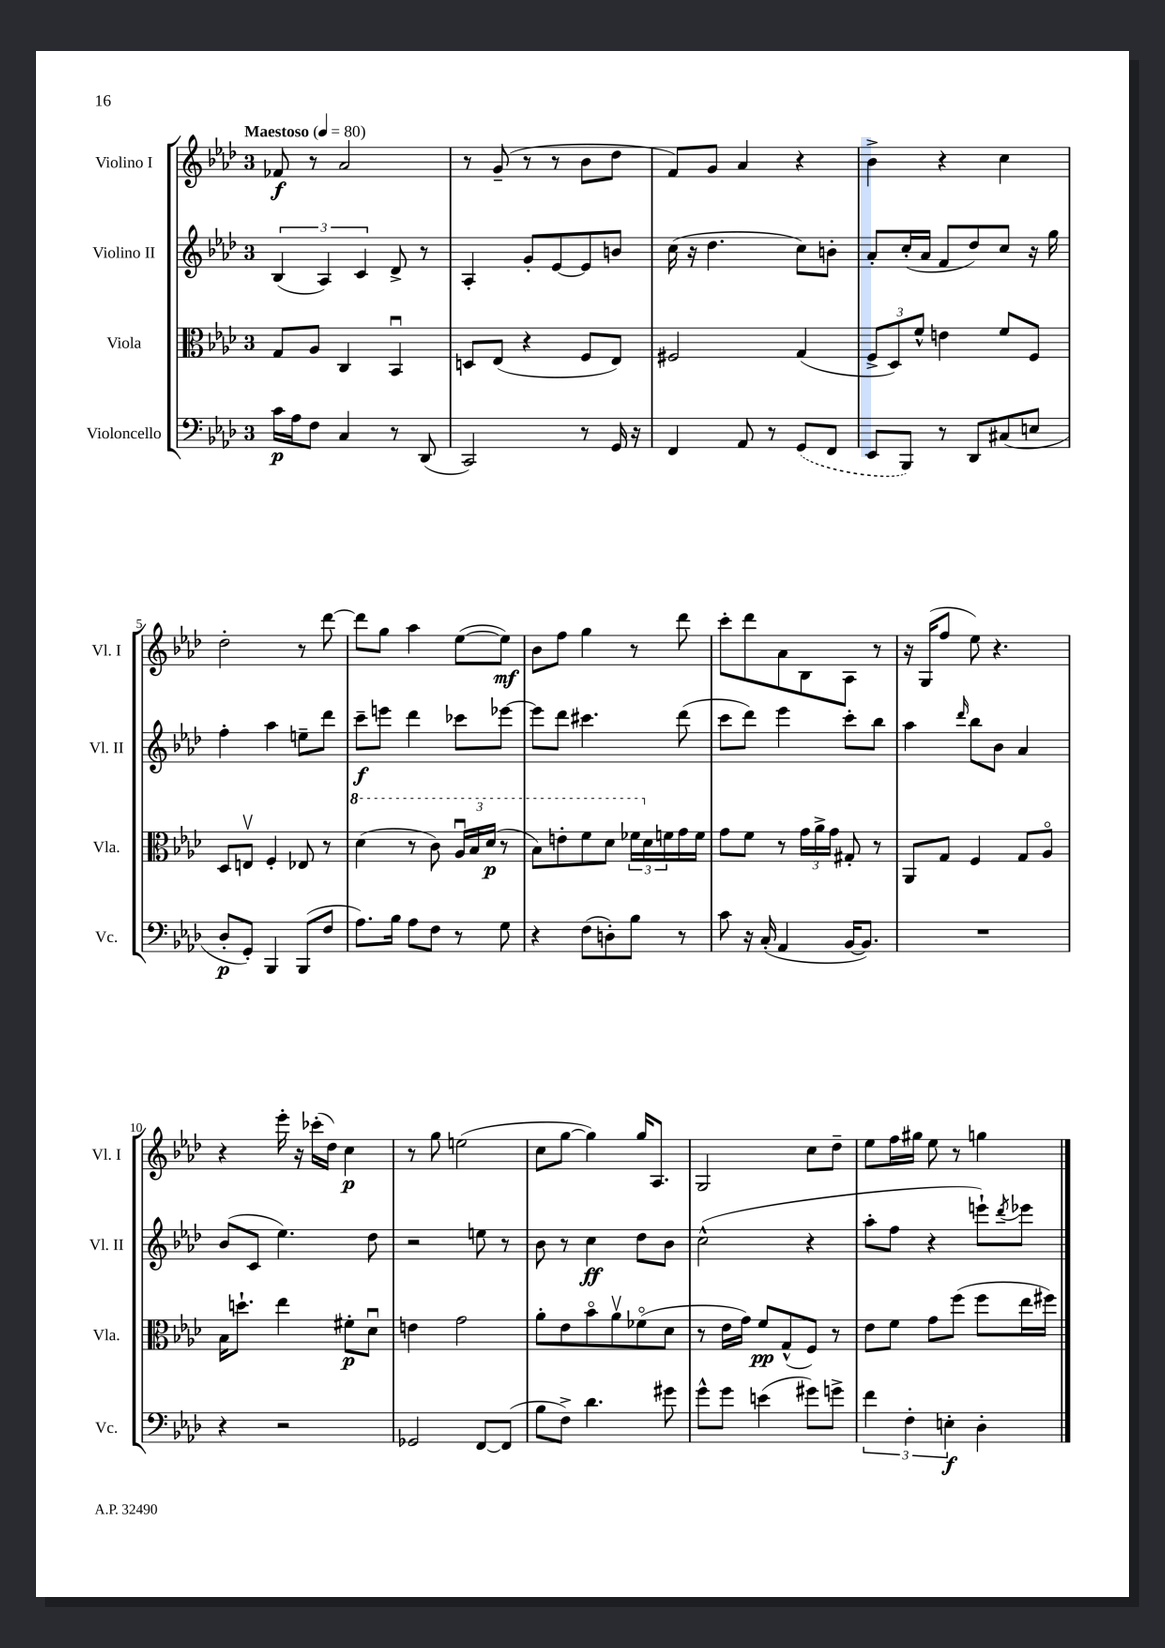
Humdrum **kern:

**kern	**kern	**kern	**kern
*staff4	*staff3	*staff2	*staff1
*clefF4	*clefC3	*clefG2	*clefG2
*k[b-e-a-d-]	*k[b-e-a-d-]	*k[b-e-a-d-]	*k[b-e-a-d-]
*M3/4	*M3/4	*M3/4	*M3/4
*MM80	*MM80	*MM80	*MM80
16c	8G	(6B-	8f-
16A-	.	.	.
8F	8A-	.	8r
.	.	6A-)	.
4C	4C	.	2a-
.	.	6c	.
8r	4BB-u	8d-^	.
(8DD-	.	8r	.
=	=	=	=
2CC)	8D	4A-'	8r
.	(8E-	.	(8g~
.	4r	8g'	8r
.	.	[8e-	8r
8r	8F	8e-]	8b-
16GG	8E-)	8b	8dd-
16r	.	.	.
=	=	=	=
4FF	2F#	(16cc	8f)
.	.	16r	.
.	.	4.dd-	8g
8AA-	.	.	4a-
8r	.	.	.
(8GG	(4G	8cc)	4r
8FF	.	8b'	.
=	=	=	=
8EE-	12F^	8a-'	4b-^
.	12D-)	.	.
8BBB-)	.	(16cc'	.
.	12f^^	.	.
.	.	16a-	.
8r	4e	8f	4r
8DD-	.	8dd-)	.
(8C#	8f	8cc	4cc
8E	8F	16r	.
.	.	16gg	.
=	=	=	=
8D-'	8D-	4ff'	2dd-'
8GG')	8Ev	.	.
4BBB-	4F'	4aa-	.
(8BBB-	8E-	8ee~	8r
8F	8r	8ddd-	[8ddd-
=	=	=	=
8.A-)	(4dd-	8ccc~	8ddd-]
.	.	8eee	8gg
16B-	.	.	.
8A-	8r	4ddd-	4aa-
8F	8cc)	.	.
8r	24a-u	8ccc-	([8ee-
.	24b-	.	.
.	(24dd-	.	.
8G	8r	[8eee-	8ee-])
=	=	=	=
4r	8b-)	8eee-]	8b-
.	8ee'	8ddd-	8ff
(8F	8ff	4.ccc#	4gg
8D')	8dd-	.	.
8B-	24ff-	.	8r
.	24d-	.	.
.	24f	.	.
8r	16g	(8ddd-	8ddd-
.	16f	.	.
=	=	=	=
8c	8g	8ccc	8ccc'
16r	8f	8ddd-)	8ddd-
(16C'	.	.	.
4AA-	8r	4eee-	8a-
.	24g	.	8B-
.	24a-^	.	.
.	24g	.	.
[16BB-	8G#'	8ccc'	8A-
8.BB-])	.	.	.
.	8r	8bb-	8r
=	=	=	=
2.r	8AA-	4aa-	16r
.	.	.	(16G
.	8G	.	8ff
.	.	16qqddd-	.
.	4F	8bb-	8ee-)
.	.	8b-	4.r
.	8G	4a-	.
.	8A-o	.	.
=	=	=	=
4r	16B-	(8b-	4r
.	8.dd`	.	.
.	.	8c	.
2r	4ee-	4.ee-)	16eee-'
.	.	.	16r
.	.	.	(16ccc-'
.	.	.	16dd-)
.	8f#'	.	4cc
.	8d-u	8dd-	.
=	=	=	=
2GG-	4e	2r	8r
.	.	.	8gg
.	2g	.	(2ee
[8FF	.	8ee	.
(8FF]	.	8r	.
=	=	=	=
8B-	8a-'	8b-	8cc
8F^)	8e-	8r	[8gg
4.d-	8b-o	4cc	4gg])
.	8a-v	.	.
.	(8f-o	8dd-	16gg
.	.	.	8.A-
8g#	8d-	8b-	.
=	=	=	=
8g^^	8r	(2cc^^	2G
8g	16e-	.	.
.	16g)	.	.
(4e	8f	.	.
.	(8G^^	.	.
8g#)	8F)	4r	8cc
8g^	8r	.	8dd-~
=	=	=	=
6f	8e-	8aa-'	8ee-
.	8f	8ff	16ff
6F'	.	.	.
.	.	.	16gg#
.	8g	4r	8ee-
6E'	.	.	.
.	(8ff	.	8r
4D-'	8ff	8eee`)	4gg
.	.	8qddd-	.
.	16ee-	8eee-	.
.	16ff#)	.	.
==	==	==	==
*-	*-	*-	*-
